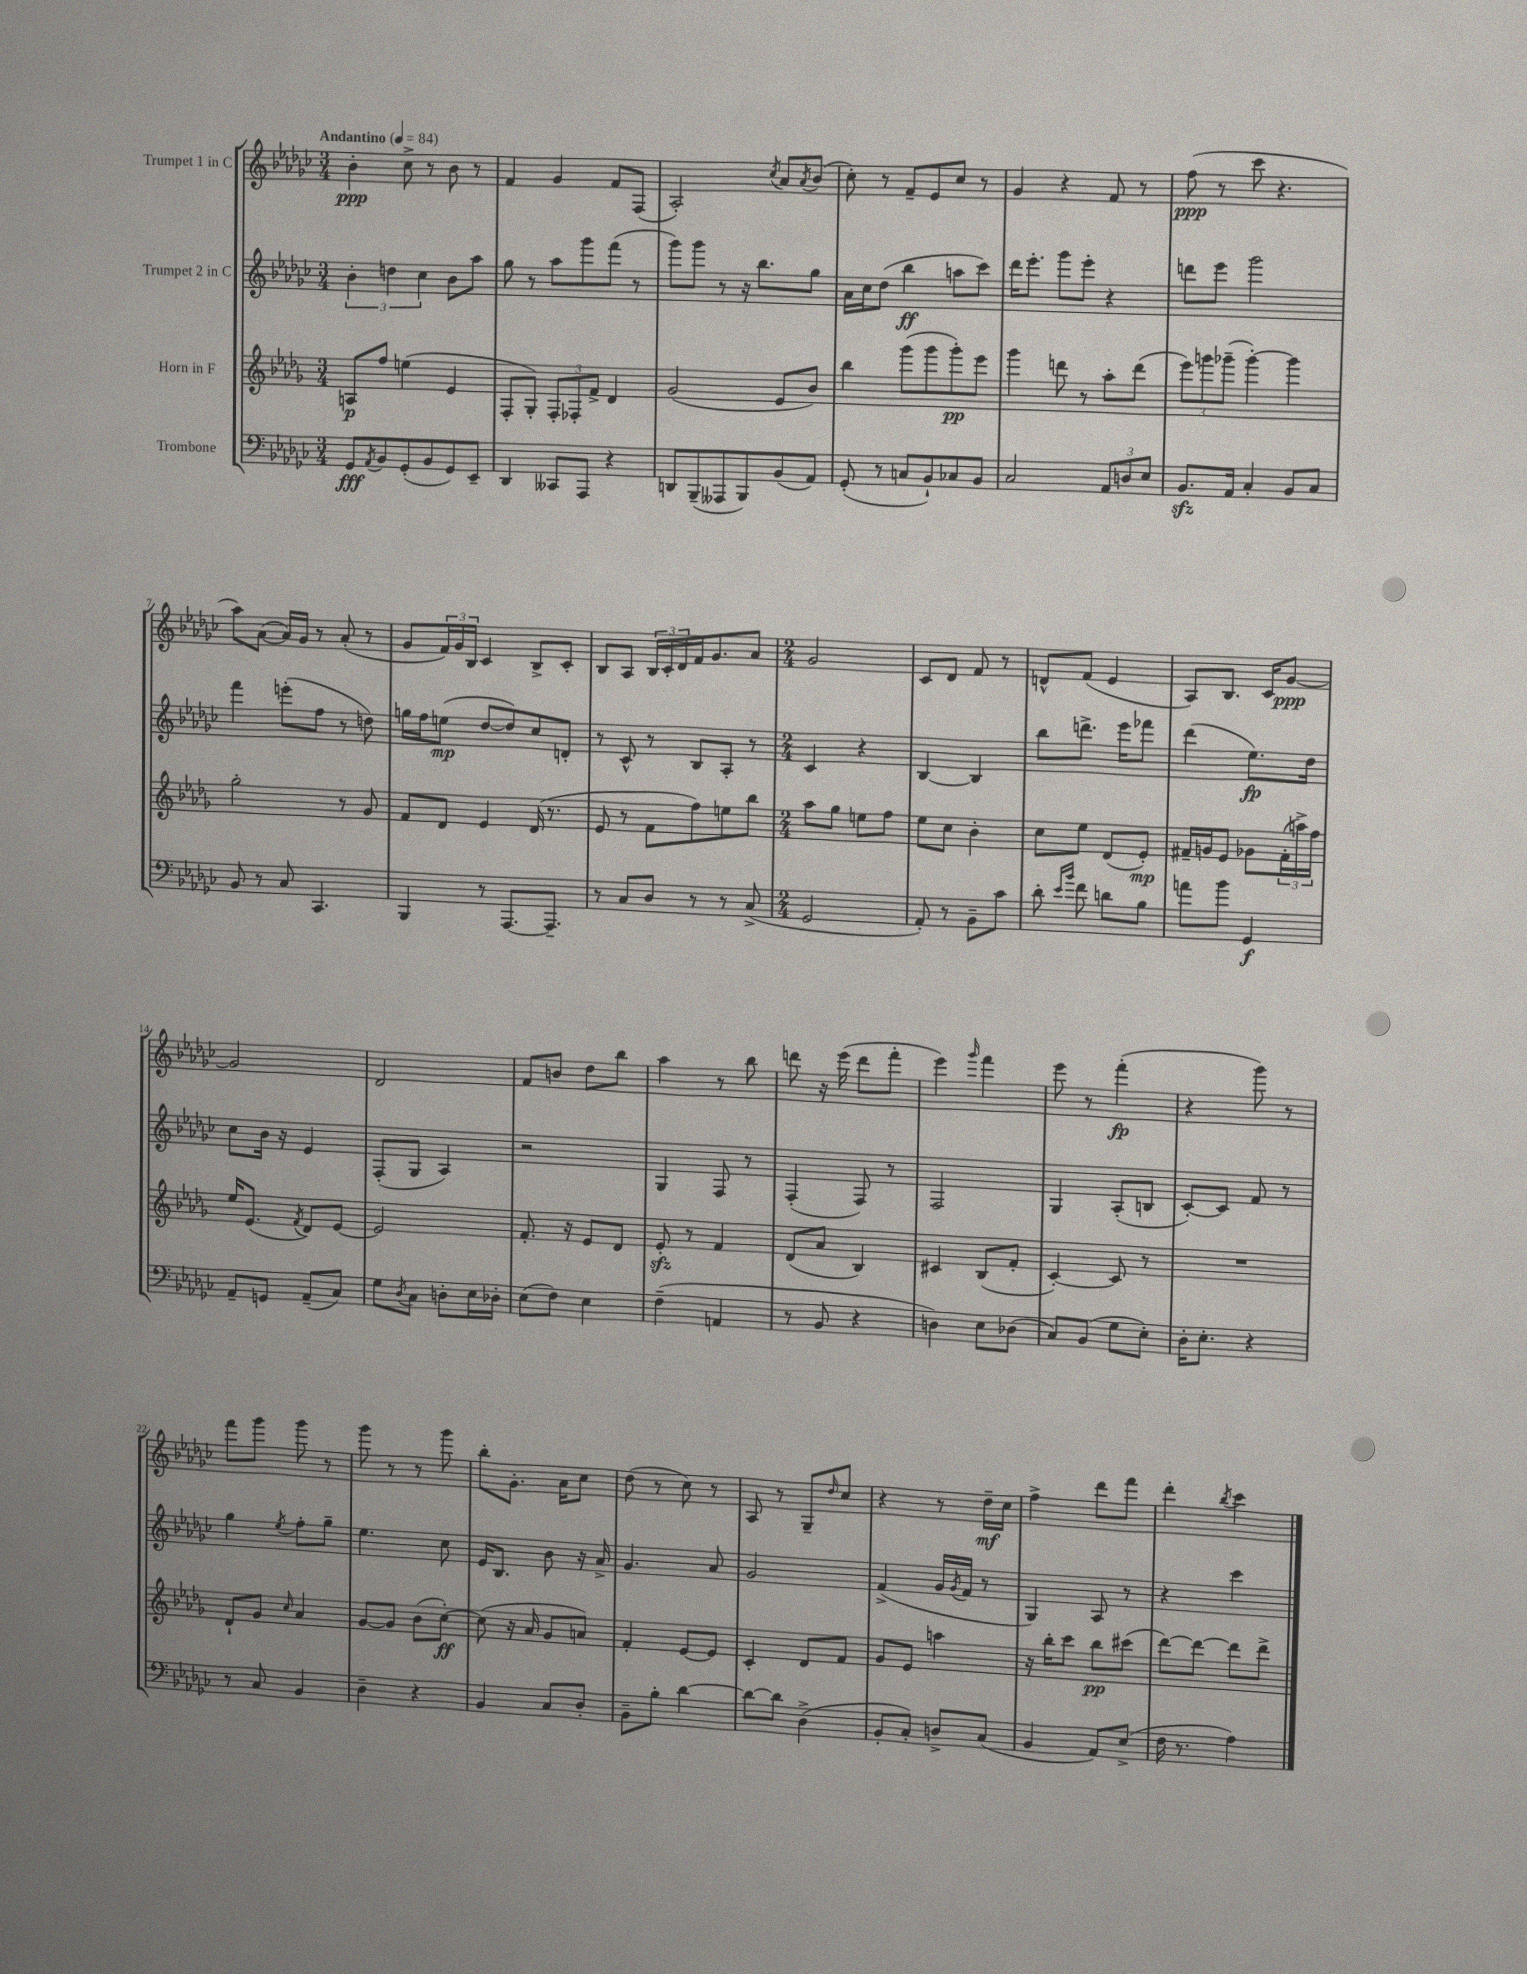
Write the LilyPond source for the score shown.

<<
\new StaffGroup <<
\new Staff = "s0" \with { instrumentName = "Trumpet 1 in C" } {
    \clef treble \key ges \major \numericTimeSignature \time 3/4 \tempo "Andantino" 4 = 84
    bes'4-.\ppp ces''8-> r8 bes'8 r8 |
    f'4 ges'4 f'8 f8( |
    aes2-.) \acciaccatura { ces''8 } aes'8 \acciaccatura { aes'8 } bes'8( |
    ces''8-.) r8 f'8-- ees'8 ces''8 r8 |
    ges'4 r4 f'8 r8 |
    f''8\ppp( r8 ces'''8 r4. |
    aes''8) aes'8~( aes'16) ges'16 r8 aes'8-.( r8 |
    ges'8 \tuplet 3/2 { f'16) ges'16 bes16 } ces'4 bes8-> ces'8-. |
    bes8 aes8 \tuplet 3/2 { bes16 ces'16-. des'16 } f'16 ges'8. aes'8 |
    \numericTimeSignature \time 2/4 ges'2 |
    ces'8 des'8 f'8 r8 |
    d'8-^ f'8( ees'4 |
    aes8) bes8. ces'16 ges'8~\ppp |
    ges'2 |
    des'2 |
    f'8 b'8 des''8 bes''8 |
    aes''4 r8 bes''8 |
    d'''8 r16 ees'''16( d'''8 f'''8-. |
    ees'''4) \grace { ges'''16 } f'''4 |
    ees'''8 r8 f'''4-.\fp( |
    r4 ges'''8) r8 |
    f'''8 ges'''8 ges'''8 r8 |
    ges'''8 r8 r8 ges'''8 |
    bes''8-. ges'8.-. aes'16 ces''8 |
    des''8( r8 ces''8) r8 |
    aes8 r8 ges8-- \grace { des''16 } ces''8 |
    r4 r8 des''16--\mf ces''16 |
    f''4-> des'''8 f'''8 |
    des'''4-. \acciaccatura { bes''8 } ces'''4 \bar "|." |
}
\new Staff = "s1" \with { instrumentName = "Trumpet 2 in C" } {
    \clef treble \key ges \major \numericTimeSignature \time 3/4
    \tuplet 3/2 { bes'4-. d''4 ces''4 } bes'8 aes''8 |
    ges''8 r8 aes''8 ges'''8 f'''8( r8 |
    ges'''8) ges'''8 r8 r16 bes''8. ges''8 |
    aes'16 ces''16 des''8( bes''4\ff a''8 ces'''8) |
    des'''16 ees'''8.-. ges'''8 ees'''8-. r4 |
    d'''8 ees'''8 ges'''2 |
    f'''4 e'''8-.( f''8 r8 d''8) |
    g''16 f''16 e''8\mp( des''8~ des''8) ces''8 d'8-. |
    r8 ces'8-^ r8 bes8 aes8-. r8 |
    \numericTimeSignature \time 2/4 ces'4 r4 |
    bes4~ bes4 |
    bes''8 d'''8.-> ees'''16 fes'''8 |
    des'''4( ees''8.\fp) des''16 |
    ces''8 bes'16 r16 ees'4 |
    f8-.( ges8 aes4) |
    r2 |
    ges4 f8 r8 |
    f4-.( f8) r8 |
    f2 |
    ges4 aes8-.( b8 |
    ces'8~-.) ces'8 f'8 r8 |
    ges''4 \acciaccatura { ees''8 } f''8-. ges''8-- |
    ees''4. ces''8 |
    ees'16 bes8. bes'8 r16 aes'16-> |
    ges'4. aes'8 |
    ges'2 |
    f'4->( ges'16 \acciaccatura { ges'8 } f'16 r8 |
    ges4) aes8 r8 |
    r4 ces'''4 \bar "|." |
}
\new Staff = "s2" \with { instrumentName = "Horn in F" } {
    \clef treble \key des \major \numericTimeSignature \time 3/4
    a8\p f''8 e''4( ees'4 |
    f8-. ges8-.) \tuplet 3/2 { f8-. fes8-. f'8-> } des'4 |
    ges'2( ees'8 bes'8) |
    bes''4 ges'''8( ges'''8 ges'''8-.\pp) ees'''8 |
    ges'''4 d'''8 r8 aes''8-. d'''8( |
    \tuplet 3/2 { ees'''8) g'''8 ges'''8--( } ges'''4~-.) ges'''4 |
    ges''2-. r8 ges'8 |
    f'8 des'8 ees'4 des'16( r8. |
    ees'8 r8 f'8 f''8) e''8 bes''8 |
    \numericTimeSignature \time 2/4 aes''8 ges''8 e''8 f''8 |
    ees''8 c''8 bes'4-. |
    c''8 ees''8 des'8( ees'8-.\mp) |
    fis'16-- g'16 ees'8 ges'8 \tuplet 3/2 { fis'16-.( a''16->) f''16 } |
    ees''16 ees'8.( \acciaccatura { f'8 } des'8) ees'8~ |
    ees'2 |
    f'8.-. r16 ees'8 des'8 |
    ees'8-.\sfz r8 f'4 |
    des'8( aes'8 bes4) |
    cis'4 bes8( f'8-. |
    c'4~-.) c'8 r8 |
    R2 |
    des'8-! ges'8 \grace { c''16 } aes'4 |
    ges'8~ ges'8 bes'8( c''8~-.\ff) |
    c''8( r16 aes'16 ges'8 a'8) |
    f'4-. ees'8~ ees'8 |
    c'4-. des'8 f'8 |
    ges'8 ees'8 a''4 |
    r16 bes''16-. c'''8 bes''8\pp cis'''8( |
    des'''8~) des'''8~ des'''8 des'''8-> \bar "|." |
}
\new Staff = "s3" \with { instrumentName = "Trombone" } {
    \clef bass \key ges \major \numericTimeSignature \time 3/4
    ges,8\fff \acciaccatura { aes,8 } bes,8 ges,8-.( bes,8 ges,8) ees,8-- |
    des,4 ceses,8 aes,,8 r4 |
    d,8 bes,,8--( aeses,,8 bes,,8) bes,8( aes,8) |
    ges,8-.( r8 c8 bes,8-!) ces8 bes,8 |
    ces2 \tuplet 3/2 { aes,8 d8 ees8 } |
    bes,8.\sfz aes,16 ces4-. bes,8 ces8 |
    bes,8 r8 ces8 ces,4. |
    bes,,4 r8 aes,,8.~ aes,,8.-- |
    r8 ces8 des8 r8 r8 ces8->( |
    \numericTimeSignature \time 2/4 ges,2 |
    aes,8-.) r8 bes,8-- ces'8 |
    des'8-. \grace { ees'16 bes'16 } f'8 d'8 bes8 |
    a'8 bes'8 ges,4\f |
    aes,8-- g,8 aes,8--( ces8) |
    ges8 \acciaccatura { des8 } ces8 d8-. ees16 des16-. |
    ees8( f8) ees4 |
    f4--( a,4 |
    r8 bes,8 r4 |
    d4) ees8 des8( |
    ces8) bes,8( ges8 ees8-.) |
    des16-. ees8.-. r4 |
    r8 ces8 bes,4 |
    des4-- r4 |
    bes,4 ces8 des8-. |
    bes,8-- bes8-. des'4~ |
    des'8~ des'8 des4->( |
    bes,8-. ces8-.) d8-> ces8( |
    bes,4 aes,8) ees8->( |
    f16 r8. aes4) \bar "|." |
}
>>
>>
